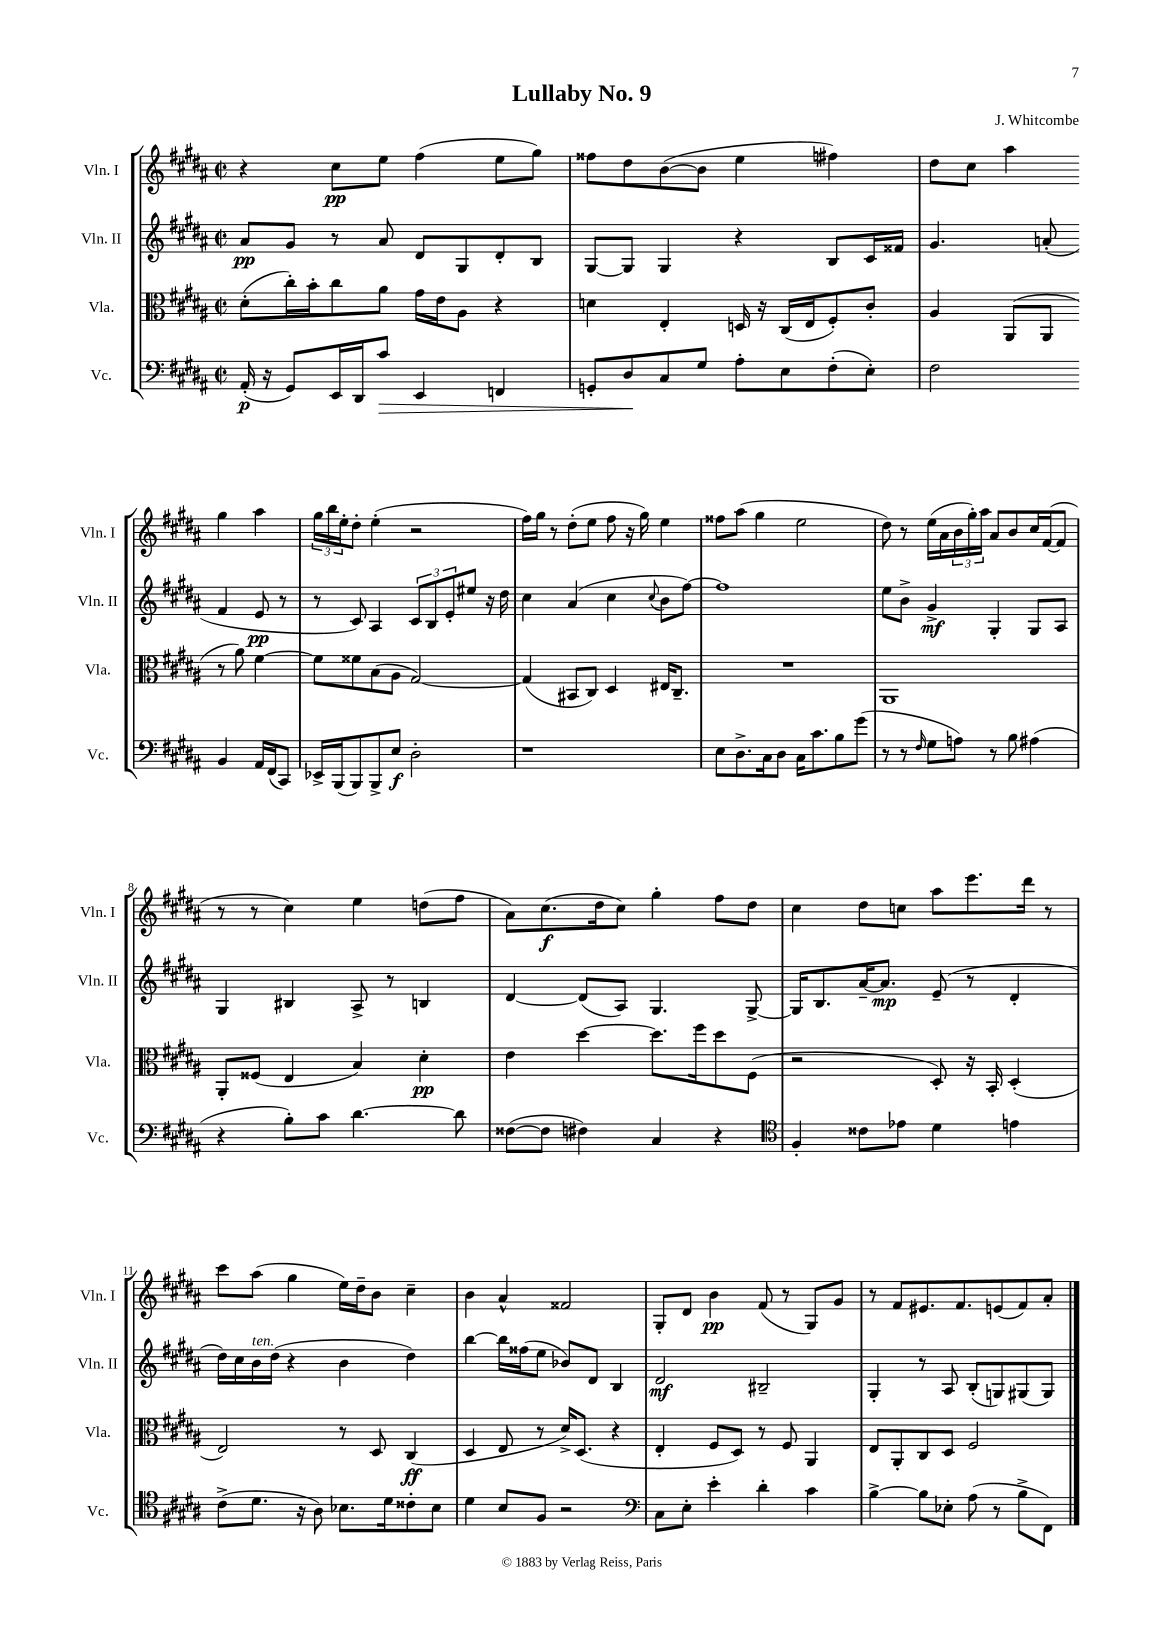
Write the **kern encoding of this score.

**kern	**dynam	**kern	**dynam	**kern	**dynam	**kern	**dynam
*part4	*part4	*part3	*part3	*part2	*part2	*part1	*part1
*staff4	*staff4	*staff3	*staff3	*staff2	*staff2	*staff1	*staff1
*I"Vc.	*	*I"Vla.	*	*I"Vln. II	*	*I"Vln. I	*
*I'Vc.	*	*I'Vla.	*	*I'Vln. II	*	*I'Vln. I	*
*clefF4	*	*clefC3	*	*clefG2	*	*clefG2	*
*k[f#c#g#d#a#]	*	*k[f#c#g#d#a#]	*	*k[f#c#g#d#a#]	*	*k[f#c#g#d#a#]	*
*M2/2	*	*M2/2	*	*M2/2	*	*M2/2	*
*met(c|)	*	*met(c|)	*	*met(c|)	*	*met(c|)	*
=1	=1	=1	=1	=1	=1	=1	=1
(16AA#'/	p	(8d#'\L	.	8a#/L	pp	4r	.
16r	.	.	.	.	.	.	.
8GG#/L)	.	16cc#'\L)	.	8g#/J	.	.	.
.	.	16b'\J	.	.	.	.	.
16EE/L	.	8cc#\	.	8r	.	8cc#\L	pp
16DD#/J	.	.	.	.	.	.	.
!	!LO:HP:b	!	!	!	!	!	!
8c#/J	>	8a#\J	.	8a#/	.	8ee\J	.
4EE/	.	16g#\LL	.	8d#/L	.	(4ff#\	.
.	.	16e\J	.	.	.	.	.
.	.	8A#\J	.	8G#/	.	.	.
4FFn/	.	4r	.	8d#'/	.	8ee\L	.
.	.	.	.	8B/J	.	8gg#\J)	.
=2	=2	=2	=2	=2	=2	=2	=2
8GGn'/L	.	4dn\	.	[8G#/L	.	8ff##X\L	.
8D#/	.	.	.	8G#/J]	.	8dd#\	.
8C#/	]	4E'/	.	4G#/	.	([8b\	.
8G#/J	.	.	.	.	.	8b\J]	.
8A#'\L	.	16Dn/	.	4r	.	4ee\	.
.	.	16r	.	.	.	.	.
8E\	.	(16C#/LL	.	.	.	.	.
.	.	16E/J	.	.	.	.	.
(8F#'\	.	8F#'/)	.	8B/L	.	4ff#X\)	.
8E'\J)	.	8c#'/J	.	16c#/L	.	.	.
.	.	.	.	16f##X/JJ	.	.	.
=3	=3	=3	=3	=3	=3	=3	=3
2F#\	.	4A#/	.	4.g#/	.	8dd#\L	.
.	.	.	.	.	.	8cc#\J	.
.	.	(8AA#/L	.	.	.	4aa#\	.
.	.	8AA#/J	.	(8an'/	.	.	.
4BB/	.	8r	.	4f#/	.	4gg#\	.
.	.	8a#\)	.	.	.	.	.
16AA#/LL	.	[4f#\	.	8e/	pp	4aa#\	.
(16FF#/J	.	.	.	.	.	.	.
8CC#/J)	.	.	.	8r	.	.	.
!!LO:LB:g=z
=4	=4	=4	=4	=4	=4	=4	=4
16EE-X^/LL	.	8f#\L]	.	8r	.	24gg#\LL	.
.	.	.	.	.	.	24bb\	.
(16BBB/J	.	.	.	.	.	.	.
.	.	.	.	.	.	24ee'\J	.
8BBB/)	.	8f##X\	.	8c#/)	.	8dd#'\J	.
8BBB^/	.	(8B\	.	4A#/	.	(4ee'\	.
8E/J	f	8A#\J	.	.	.	.	.
2D#'\	.	[2G#/)	.	12c#/L	.	2r	.
.	.	.	.	12B/	.	.	.
.	.	.	.	12e'/	.	.	.
.	.	.	.	8ee#X/J	.	.	.
.	.	.	.	16r	.	.	.
.	.	.	.	16dd#\	.	.	.
=5	=5	=5	=5	=5	=5	=5	=5
1r	.	(4G#/]	.	4cc#\	.	16ff#\LL)	.
.	.	.	.	.	.	16gg#\JJ	.
.	.	.	.	.	.	8r	.
.	.	8BB#X/L	.	(4a#/	.	(8dd#'\L	.
.	.	8C#/J)	.	.	.	8ee\J	.
.	.	4D#/	.	4cc#\	.	8ff#\	.
.	.	.	.	.	.	16r	.
.	.	.	.	.	.	16gg#\)	.
.	.	.	.	8qqcc#/	.	.	.
.	.	16E#X/KL	.	8b\L	.	4ee\	.
.	.	8.C#~/J	.	.	.	.	.
.	.	.	.	[8ff#\J)	.	.	.
=6	=6	=6	=6	=6	=6	=6	=6
8E\L	.	1r	.	1ff#]	.	8ff##X\L	.
8.D#^\	.	.	.	.	.	(8aa#\J	.
.	.	.	.	.	.	4gg#\	.
16C#\k	.	.	.	.	.	.	.
8D#\J	.	.	.	.	.	.	.
16C#\KL	.	.	.	.	.	2ee\	.
8.c#\	.	.	.	.	.	.	.
8B\	.	.	.	.	.	.	.
(8g#\J	.	.	.	.	.	.	.
=7	=7	=7	=7	=7	=7	=7	=7
8r	.	1AA#	.	8ee\L	.	8dd#\)	.
8r	.	.	.	8b^\J	.	8r	.
16qqF#/	.	.	.	.	.	.	.
8G#\L	.	.	.	4g#^/	mf	(16ee\LL	.
.	.	.	.	.	.	16a#\	.
8An\J)	.	.	.	.	.	24b\	.
.	.	.	.	.	.	24gg#'\)	.
.	.	.	.	.	.	24aa#\JJ	.
8r	.	.	.	4G#'/	.	8a#/L	.
8B\	.	.	.	.	.	8b/	.
(4A#X\	.	.	.	8G#/L	.	16cc#/L	.
.	.	.	.	.	.	([16f#/J	.
.	.	.	.	8A#/J	.	8f#/J]	.
!!LO:LB:g=z
=8	=8	=8	=8	=8	=8	=8	=8
4r	.	8AA#'/L	.	4G#/	.	8r	.
.	.	(8F##X/J	.	.	.	8r	.
8B'\L)	.	4E/	.	4B#X/	.	4cc#\)	.
8c#\J	.	.	.	.	.	.	.
[4.d#\	.	4B/)	.	8A#^/	.	4ee\	.
.	.	.	.	8r	.	.	.
.	.	4d#'\	pp	4Bn/	.	(8ddn\L	.
8d#\]	.	.	.	.	.	8ff#\J	.
=9	=9	=9	=9	=9	=9	=9	=9
([8F##X\L	.	4e\	.	[4d#/	.	8a#\L)	.
8F##\J]	.	.	.	.	.	(8.cc#\	f
4F#X\)	.	[4dd#\	.	(8d#/L]	.	.	.
.	.	.	.	.	.	16dd#\k	.
.	.	.	.	8A#/J)	.	8cc#\J)	.
4C#/	.	8.dd#\L]	.	4.G#/	.	4gg#'\	.
.	.	16ff#\k	.	.	.	.	.
4r	.	8dd#\	.	.	.	8ff#\L	.
.	.	(8F#\J	.	[8G#^/	.	8dd#\J	.
=10	=10	=10	=10	=10	=10	=10	=10
*clefC4	*	*	*	*	*	*	*
4F#'/	.	2r	.	16G#/KL]	.	4cc#\	.
.	.	.	.	8.B/	.	.	.
8c##X\L	.	.	.	[16a#~/K	.	8dd#\L	.
.	.	.	.	8.a#/J]	mp	.	.
8e-X\J	.	.	.	.	.	8ccn\J	.
4d#\	.	8D#'/)	.	(8e~/	.	8aa#\L	.
.	.	16r	.	8r	.	8.eee\	.
.	.	16BB'/	.	.	.	.	.
4en\	.	(4D#'/	.	4d#'/	.	.	.
.	.	.	.	.	.	16ddd#\Jk	.
.	.	.	.	.	.	8r	.
!!LO:LB:g=z
=11	=11	=11	=11	=11	=11	=11	=11
(8c#^\L	.	2E/)	.	16dd#\LL)	.	8ccc#\L	.
.	.	.	.	16cc#\	.	.	.
!	!	!	!	!LO:TX:a:i:t=ten.	!	!	!
8.d#\J	.	.	.	16b\	.	(8aa#\J	.
.	.	.	.	(16dd#\JJ	.	.	.
.	.	.	.	4r	.	4gg#\	.
16r	.	.	.	.	.	.	.
8A#\)	.	.	.	.	.	.	.
8.B-X\L	.	8r	.	4b\	.	16ee\LL)	.
.	.	.	.	.	.	16dd#~\J	.
.	.	8D#/	.	.	.	8b\J	.
16d#\k	.	.	.	.	.	.	.
8c##X'\	.	(4C#/	ff	4dd#\)	.	4cc#~\	.
8B-\J	.	.	.	.	.	.	.
=12	=12	=12	=12	=12	=12	=12	=12
4d#\	.	4D#/	.	[4bb\	.	4b\	.
8B/L	.	8E/	.	16bb\LL]	.	4a#^^/	.
.	.	.	.	(16ff##X\J	.	.	.
8F#/J	.	8r	.	8ee\J	.	.	.
2r	.	16d#^/KL)	.	8b-X/L)	.	2f##X/	.
.	.	(8.D#/J	.	.	.	.	.
.	.	.	.	8d#/J	.	.	.
.	.	4r	.	4B/	.	.	.
=13	=13	=13	=13	=13	=13	=13	=13
*clefF4	*	*	*	*	*	*	*
8C#\L	.	4E'/	.	2d#/	mf	8G#'/L	.
8E'\J	.	.	.	.	.	8d#/J	.
4e'\	.	8F#/L	.	.	.	4b\	pp
.	.	8D#/J)	.	.	.	.	.
4d#'\	.	8r	.	2B#X~/	.	(8f#/	.
.	.	8F#/	.	.	.	8r	.
4c#\	.	4AA#/	.	.	.	8G#/L)	.
.	.	.	.	.	.	8g#/J	.
=14	=14	=14	=14	=14	=14	=14	=14
[4B^\	.	8E/L	.	4G#'/	.	8r	.
.	.	8AA#'/	.	.	.	8f#/L	.
8B\L]	.	8C#/	.	8r	.	8.e#X/	.
8E-X'\J	.	8D#/J	.	8A#/	.	.	.
.	.	.	.	.	.	8.f#/	.
(8A#\	.	2F#/	.	(8B'/L	.	.	.
8r	.	.	.	8Gn/)	.	(8en/	.
8B^\L	.	.	.	(8G#X/	.	8f#/)	.
8FF#\J)	.	.	.	8G#/J)	.	8a#'/J	.
==	==	==	==	==	==	==	==
*-	*-	*-	*-	*-	*-	*-	*-
